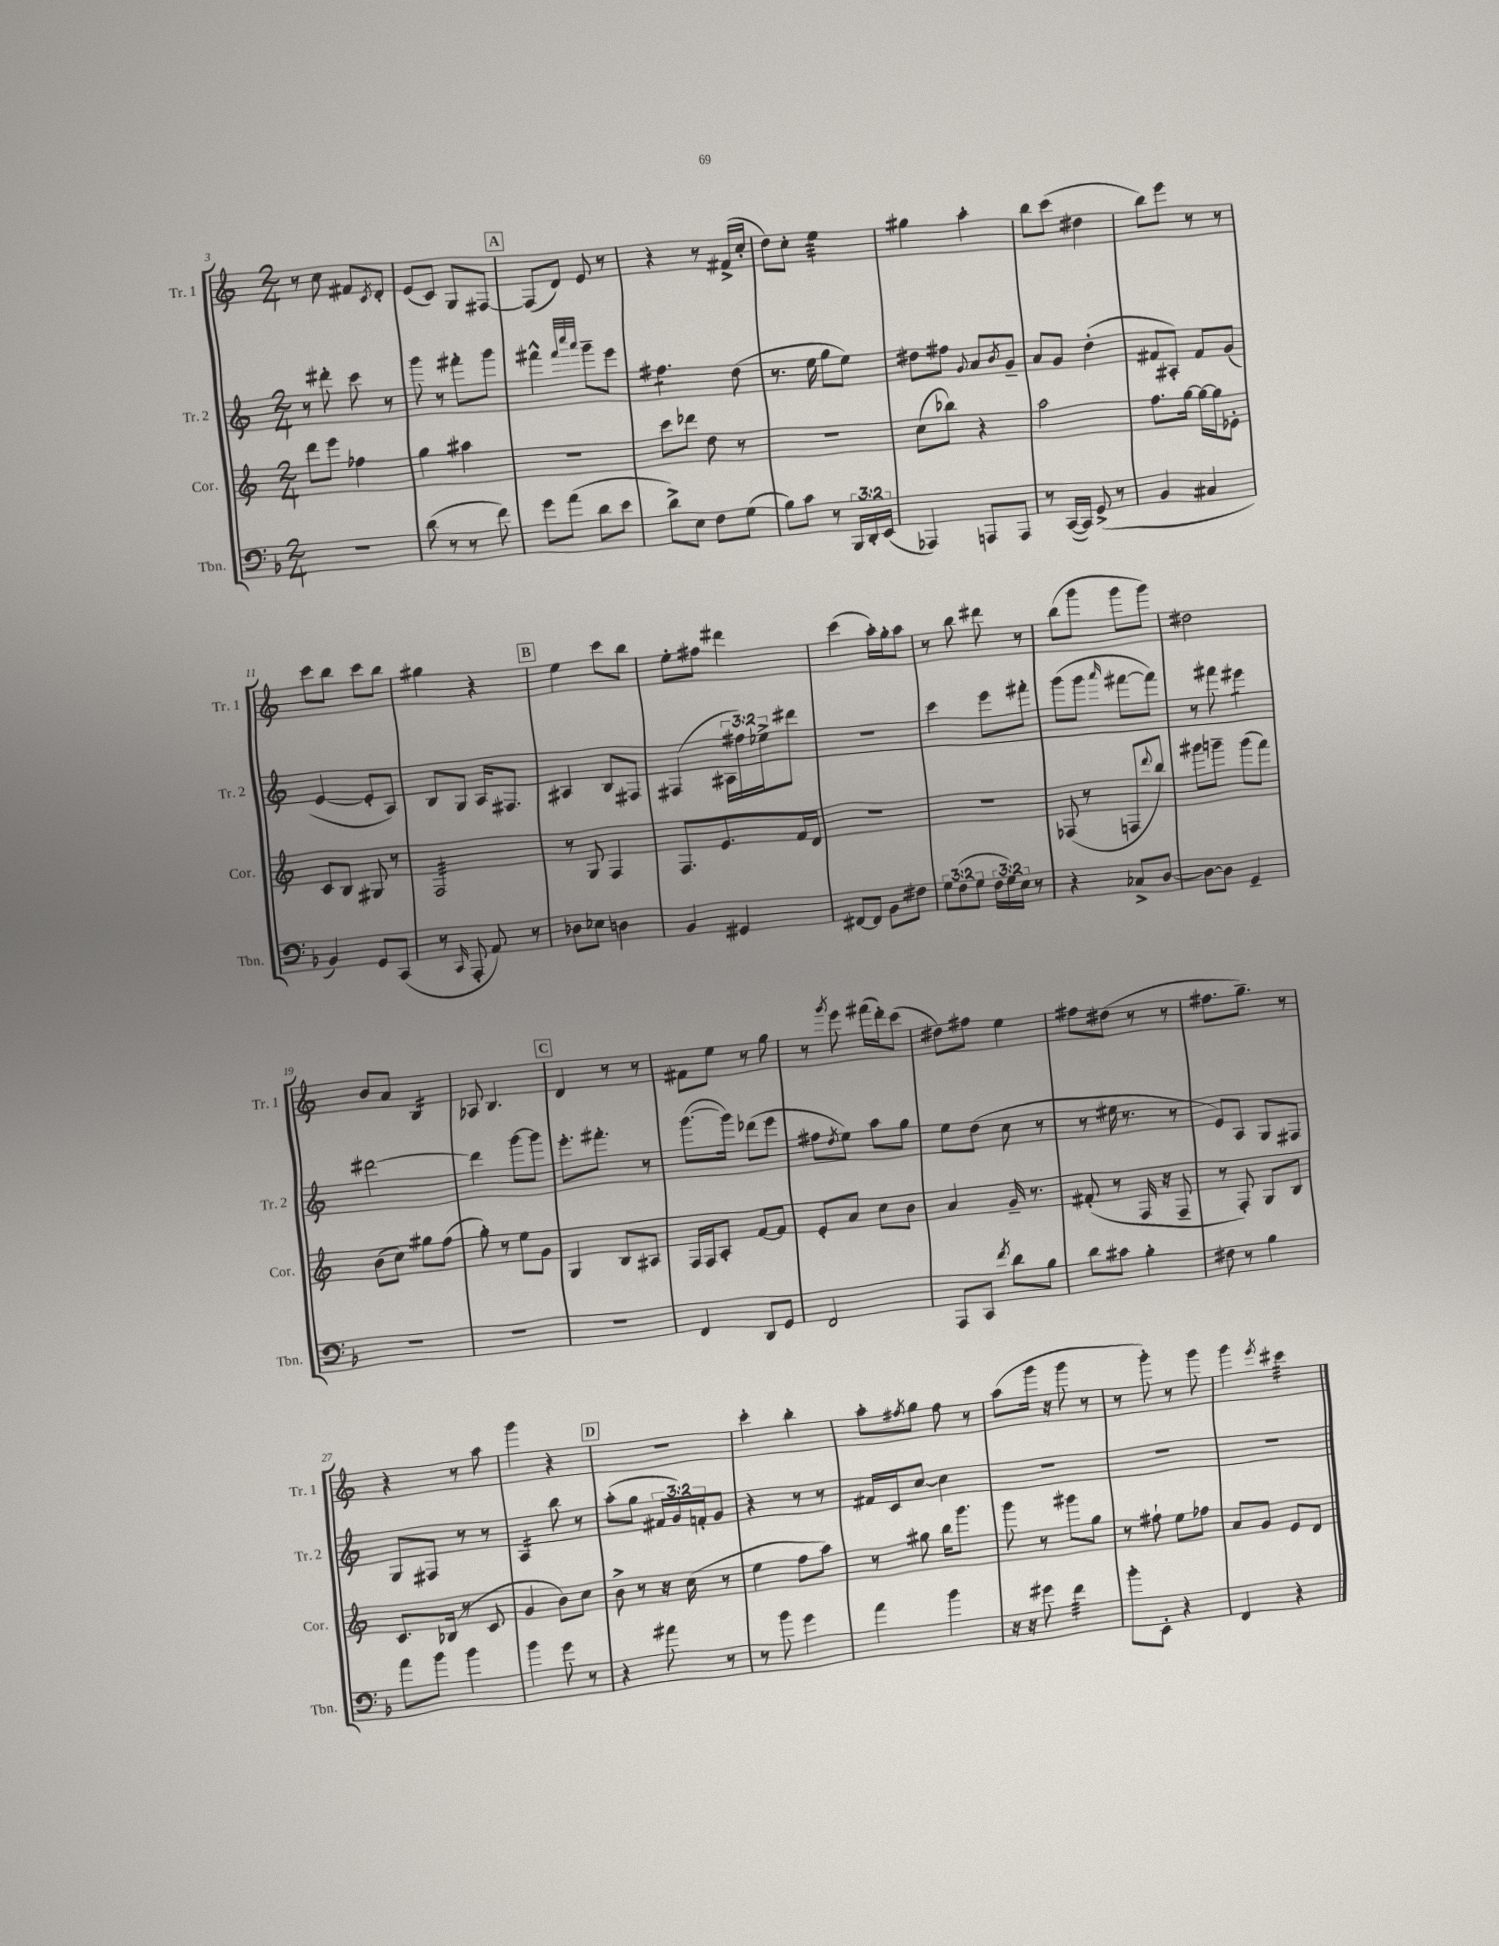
<<
\new StaffGroup <<
\new Staff = "s0" \with { instrumentName = "Tr. 1" shortInstrumentName = "Tr. 1" } {
    \clef treble \key c \major \numericTimeSignature \time 2/4
    r8 c''8 fis'8 \acciaccatura { c'8 } d'8-. |
    e'8( c'8) g8 fis8~ |
    \mark \markup { \box "A" } fis8( d'8) e'8 r8 |
    r4 r8 fis'16->( c''16-. |
    d''8) c''8-. e''4:32 |
    gis''4 a''4-. |
    b''8 c'''8( dis''4 |
    b''8) e'''8 r8 r8 |
    c'''8 b''8 c'''8 b''8 |
    gis''4 r4 |
    \mark \markup { \box "B" } e''4 c'''8 b''8 |
    e''8-. fis''8 dis'''4 |
    c'''4( a''16-.) g''16-. a''8 |
    r8 b''8 dis'''8 r8 |
    b''8( g'''8 g'''8 g'''8) |
    dis''2 |
    b'8 a'8 b4:16 |
    aes8 b4. |
    \mark \markup { \box "C" } d'4 r8 r8 |
    fis'8 e''8 r8 g''8 |
    r8 \acciaccatura { g'''8 } e'''8 fis'''16( d'''16-.) c'''8( |
    dis''8) fis''8 e''4 |
    fis''8 dis''8( r8 r8 |
    fis''8. g''8.--) r8 |
    r4 r8 a''8 |
    g'''4 r4 |
    \mark \markup { \box "D" } r2 |
    c'''4-. b''4-. |
    a''8-. \acciaccatura { fis''8 } g''8 fis''8 r8 |
    a''8( g'''16 r16 g'''8 r8 |
    r8 g'''8-.) r8 g'''8 |
    g'''4 \acciaccatura { e'''8 } cis'''4:32 \bar "|." |
}
\new Staff = "s1" \with { instrumentName = "Tr. 2" shortInstrumentName = "Tr. 2" } {
    \clef treble \key c \major \numericTimeSignature \time 2/4 \override Staff.TupletNumber.text = #tuplet-number::calc-fraction-text
    r8 dis'''8-. c'''8 r8 |
    g'''8 r8 fis'''8-. g'''8 |
    \mark \markup { \box "A" } fis'''4-^ \grace { fis'''32 c''''32 a'''32 } g'''8-- e'''8 |
    fis''4.:8 d''8( |
    r8. e''16 g''8 e''8) |
    dis''8 fis''8 \appoggiatura { g'8 } a'8 \acciaccatura { b'8 } g'8-- |
    a'8 g'8 d''4-.( |
    fis'8 ais8-.) fis'8 g'8( |
    e'4~ e'8-. a8) |
    b8 g8 a16 fis8. |
    \mark \markup { \box "B" } ais4 b8 fis8 |
    fis4( \tuplet 3/2 { ais16 fis''16) ees''16-> } dis'''8 |
    R2 |
    c'''4 e'''8 fis'''8-. |
    g'''8( g'''8 \grace { a'''16 } fis'''8~ fis'''8) |
    r8 fis'''8 eis'''4:8 |
    dis'''2~ |
    dis'''4 g'''8~ g'''8 |
    \mark \markup { \box "C" } e'''8.-. fis'''8.-. r8 |
    g'''8.~( g'''16) des'''8( e'''8 |
    fis''8 \acciaccatura { d''8 } e''8) a''8 g''8 |
    e''8 d''8( c''8 r8 |
    r8 eis''16 r8. r8 |
    e'8) a8 g8 fis8 |
    g8 fis8 r8 r8 |
    a4:16 b''8 r8 |
    \mark \markup { \box "D" } a''8-.( g''8 \tuplet 3/2 { fis'16 g'16) f'16-. } g'8 |
    r4 r8 r8 |
    fis'16 c'16 c''8~ c''4 |
    R2 |
    R2 |
    R2 \bar "|." |
}
\new Staff = "s2" \with { instrumentName = "Cor." shortInstrumentName = "Cor." } {
    \clef treble \key c \major \numericTimeSignature \time 2/4
    d'''8 e'''8 fes''4 |
    g''4 ais''4 |
    \mark \markup { \box "A" } r2 |
    c'''8 des'''8 d''8 r8 |
    r2 |
    c''8( bes''8) r4 |
    a''2 |
    f''8. g''16~ g''16~ g''16 ees'8-. |
    c'8 b8 gis8 r8 |
    f2:32 |
    \mark \markup { \box "B" } r8 g8 f4 |
    f8. e'8. f'16 d'16 |
    R2 |
    R2 |
    fes8( r8 f8 \appoggiatura { d'''8 } b''8) |
    gis'''8 g'''8-- g'''8( f'''8) |
    b'8( c''8) gis''8 f''8( |
    g''8-.) r8 e''8 g'8 |
    \mark \markup { \box "C" } g4 b8 ais8 |
    f16 f16 a8-. f'8~ f'8 |
    e'8-. a'8 c''8 b'8 |
    a'4 g'16-- r8. |
    fis'8-.( r8 f16 r16 f8-- |
    r8 f8-.) g8 b8 |
    c'8. bes16( r8 c'8 |
    g'4 b'8) c''8 |
    \mark \markup { \box "D" } b'8-> r8 r16 c''16( r8 |
    e''4 f''8 a''8) |
    r8 gis''8 b''16 g'''8. |
    g'''8 r8 gis'''8 g''8 |
    r8 fis''8-! e''8 fes''8 |
    a'8 g'8 e'8 d'8 \bar "|." |
}
\new Staff = "s3" \with { instrumentName = "Tbn." shortInstrumentName = "Tbn." } {
    \clef bass \key f \major \numericTimeSignature \time 2/4 \override Staff.TupletNumber.text = #tuplet-number::calc-fraction-text
    R2 |
    d'8( r8 r8 f'8) |
    \mark \markup { \box "A" } g'8 a'8( d'8 e'8 |
    d'8->) e8 f8 g8( |
    bes8) c'8 r8 \tuplet 3/2 { bes,,16 d,16-. e,16( } |
    aes,,4) a,,8 a,,8 |
    r8 c,16~( c,16) g,8->( r8 |
    bes,4 cis4 |
    bes,4) g,8 c,8( |
    r8 \grace { c,16 } a,,8-. a,8) r8 |
    \mark \markup { \box "B" } des8 ees8 d4 |
    bes,4 gis,4 |
    fis,8~ fis,8 bes,8 fis8 |
    \tuplet 3/2 { g8 f8( g8 } \tuplet 3/2 { f16 g16) e16 } r8 |
    r4 ces8-> d8~ |
    d8~ d8 g,4-- |
    R2 |
    R2 |
    \mark \markup { \box "C" } R2 |
    f,4 d,8 g,8 |
    f,2 |
    a,,8 c,8 \acciaccatura { f'8 } d'8 bes8 |
    d'8 cis'8 bes4-. |
    fis8 r8 bes4 |
    a'8 bes'8 bes'4 |
    bes'4 g'8 r8 |
    \mark \markup { \box "D" } r4 ais'8 r8 |
    r8 bes'8 g'4 |
    a'4 bes'4 |
    r16 r16 gis'8 f'4:32 |
    bes'8-. e,8-. r4 |
    f,4 r4 \bar "|." |
}
>>
>>
\layout { \context { \Score currentBarNumber = #3 } }
